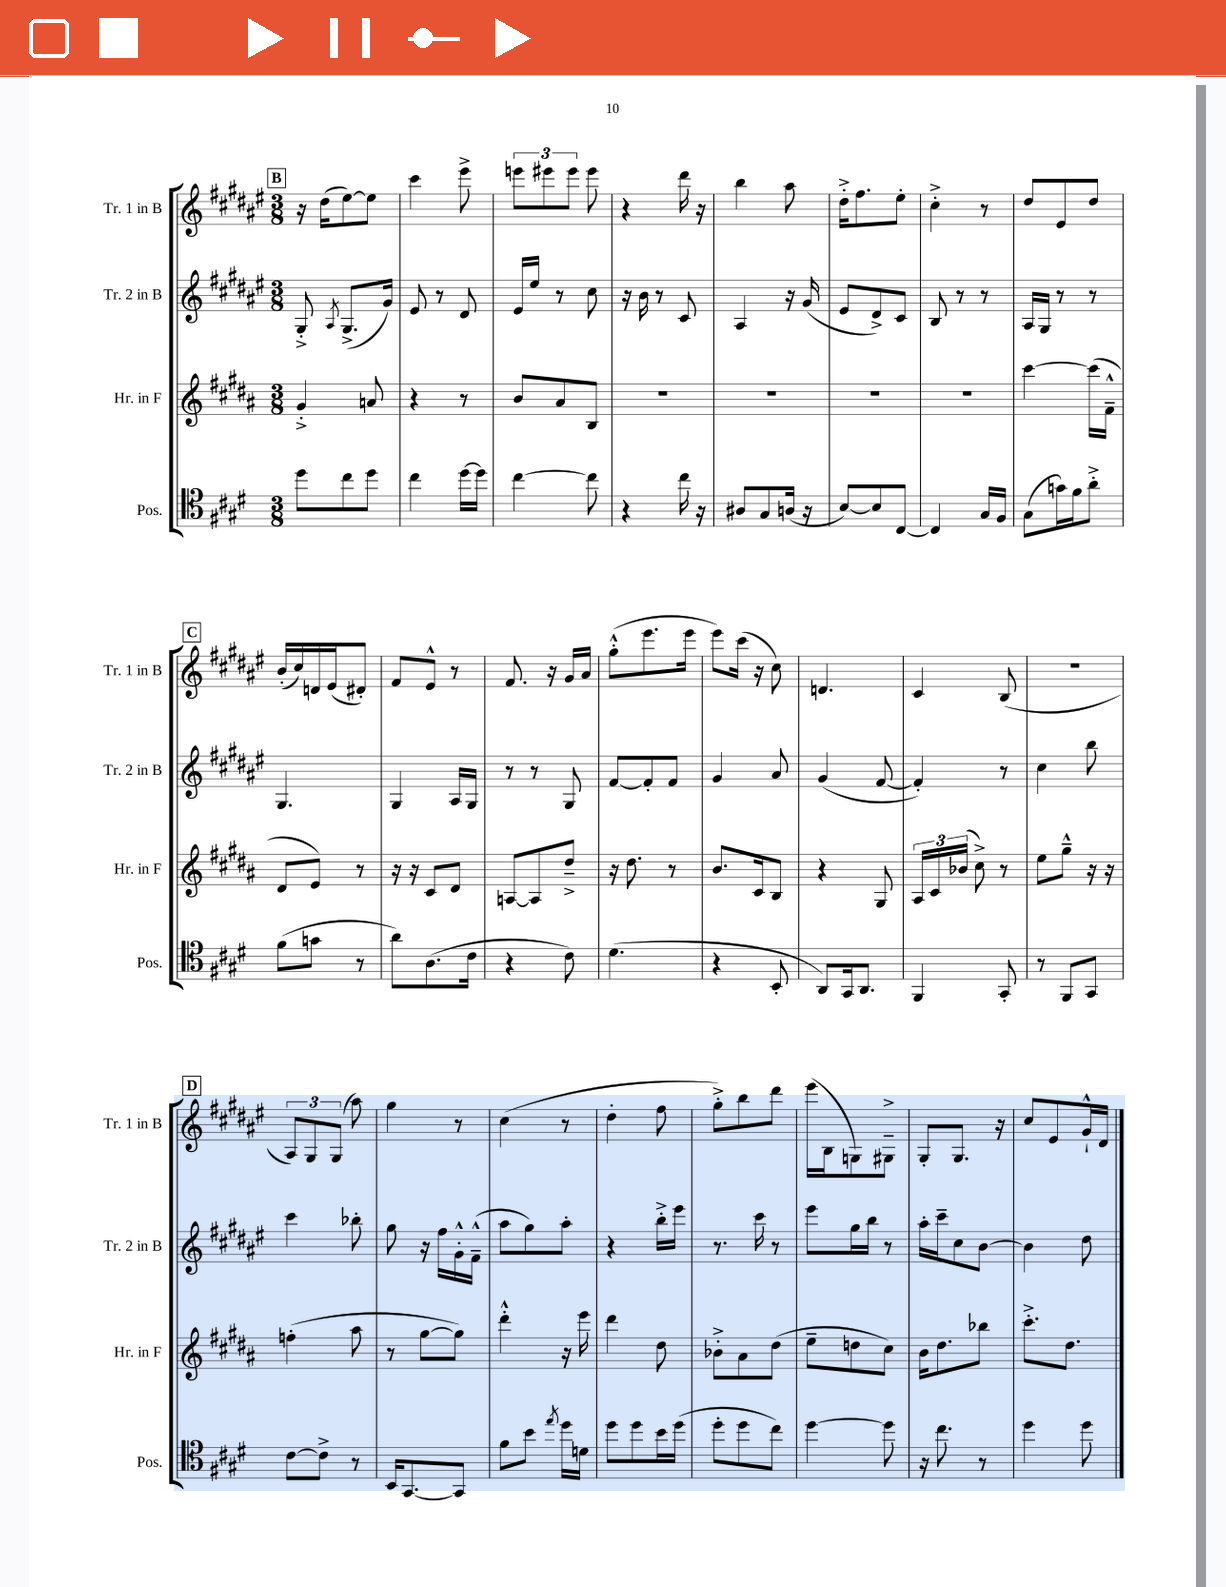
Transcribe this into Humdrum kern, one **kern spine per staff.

**kern	**kern	**kern	**kern
*part4	*part3	*part2	*part1
*staff4	*staff3	*staff2	*staff1
*I"Pos.	*I"Hr. in F	*I"Tr. 2 in B	*I"Tr. 1 in B
*I'Pos.	*I'Hr. in F	*I'Tr. 2 in B	*I'Tr. 1 in B
*clefC4	*clefG2	*clefG2	*clefG2
*k[f#c#g#d#]	*k[f#c#g#d#a#]	*k[f#c#g#d#a#e#]	*k[f#c#g#d#a#e#]
*M3/8	*M3/8	*M3/8	*M3/8
!!LO:REH:place=s1:t=B
=127	=127	=127	=127
8dd#\L	4g#'^/	8G#'^/	16r
.	.	.	(16dd#\KL
.	.	8qA#/	.
8cc#\	.	(8.G#^/L	[8ee#\)
8dd#\J	8an/	.	8ee#\J]
.	.	16g#/Jk)	.
=128	=128	=128	=128
4cc#\	4r	8e#/	4ccc#\
.	.	8r	.
[16dd#\LL	8r	8d#/	8eee#^\
16dd#\JJ]	.	.	.
=129	=129	=129	=129
[4cc#\	8b/L	16e#/LL	12eeen\L
.	.	16ee#/JJ	.
.	.	.	12eee#X\
.	8a#/	8r	.
.	.	.	12eee#\J
8cc#\]	8B/J	8cc#\	8eee#\
=130	=130	=130	=130
4r	4.r	16r	4r
.	.	16b\	.
.	.	8r	.
16cc#\	.	8c#/	16ddd#\
16r	.	.	16r
=131	=131	=131	=131
8A#X/L	4.r	4A#/	4bb\
8G#/	.	.	.
(16An/Jk	.	16r	8aa#\
16r	.	(16g#/	.
=132	=132	=132	=132
[8B/L)	4.r	8e#/L	16dd#'^\KL
.	.	.	8.ff#\
8B/]	.	8d#^/)	.
[8C#/J	.	8c#/J	8ee#'\J
=133	=133	=133	=133
4C#/]	4.r	8B/	4cc#'^\
.	.	8r	.
16G#/LL	.	8r	8r
16F#/JJ	.	.	.
=134	=134	=134	=134
(8G#\L	[4ccc#\	16A#/LL	8dd#/L
.	.	16G#/JJ	.
16gn\L)	.	8r	8e#/
16f#\J	.	.	.
8a'^\J	(16ccc#\LL]	8r	8dd#/J
.	16f#~^^\JJ	.	.
!!LO:LB:g=z
!!LO:REH:place=s1:t=C
=135	=135	=135	=135
(8f#\L	8d#/L	4.G#/	(16b'/LL
.	.	.	16cc#/)
8gn\J	8e/J)	.	16dn/
.	.	.	(16e#/J
8r	8r	.	8d#X'/J)
=136	=136	=136	=136
8a\L)	16r	4G#/	8f#/L
.	16r	.	.
(8.A\	8c#/L	.	8e#^^/J
.	8d#/J	16A#/LL	8r
16c#\Jk	.	16G#/JJ	.
=137	=137	=137	=137
4r	[8An/L	8r	8.f#/
.	8A/]	8r	.
.	.	.	16r
8c#\)	8dd#~^/J	8G#/	16g#/LL
.	.	.	16a#/JJ
=138	=138	=138	=138
(4.d#\	16r	[8f#/L	(8gg#'^^\L
.	8.dd#\	.	.
.	.	8f#'/]	8.eee#\
.	8r	8f#/J	.
.	.	.	16eee#\Jk
=139	=139	=139	=139
4r	8.b/L	4g#/	8eee#\L)
.	.	.	(16ccc#\Jk
.	16c#/k	.	16r
8BB'/	8B/J	8a#/	8cc#\)
=140	=140	=140	=140
8AA/L)	4r	(4g#/	4.dn/
16GG#/k	.	.	.
8.AA/J	.	.	.
.	8G#/	[8f#/	.
=141	=141	=141	=141
4FF#/	24A#/LL	4f#'/])	4c#/
.	24c#/	.	.
.	(24b-X/JJ	.	.
.	8cc#^\)	.	.
8GG#'/	8r	8r	(8B/
=142	=142	=142	=142
8r	8ee\L	4cc#\	4.r
8FF#/L	8gg#~^^\J	.	.
8GG#/J	16r	8bb\	.
.	16r	.	.
!!LO:LB:g=z
!!LO:REH:place=s1:t=D
=143	=143	=143	=143
[8c#\L	(4ffn'\	4ccc#\	12A#/L)
.	.	.	12G#/
8c#^\J]	.	.	.
.	.	.	(12G#/J
8r	8aa#\	8bb-X'\	8aa#\)
=144	=144	=144	=144
16BB/KL	8r	8gg#\	4gg#\
[8.GG#/	.	.	.
.	[8gg#\L	16r	.
.	.	16ff#\LL	.
8GG#/J]	8gg#\J])	16g#'^^\	8r
.	.	(16f#~^^\JJ	.
=145	=145	=145	=145
8f#\L	4ddd#'^^\	8aa#\L	(4cc#\
8b\J	.	8gg#\)	.
8qee/	.	.	.
16dd#\LL	16r	8aa#'\J	8r
16dn\JJ	16eee\	.	.
=146	=146	=146	=146
8dd#\L	4ddd#\	4r	4dd#'\
8dd#\	.	.	.
16b\L	8dd#\	16bb'^\LL	8ff#\
(16dd#\JJ	.	16eee#\JJ	.
=147	=147	=147	=147
8dd#'\L	8b-X'^\L	8.r	8gg#'^\L)
8dd#\	8a#\	.	8bb\
.	.	16ccc#\	.
8cc#\J)	(8dd#\J	8r	8ddd#\J
=148	=148	=148	=148
[4dd#\	8ee~\L	8eee#\L	(16eee#\LL
.	.	.	16B\J
.	8ddn\	16gg#\L	8Gn\)
.	.	16bb\JJ	.
8dd#\]	8cc#\J)	8r	8G#X~^\J
=149	=149	=149	=149
16r	16b\KL	16aa#'\LL	8G#'/L
8.cc#\	8.dd#\	16ccc#~\J	.
.	.	8cc#\	8.G#/J
8r	8bb-X\J	[8b\J	.
.	.	.	16r
=150	=150	=150	=150
4dd#\	8.ccc#'^\L	4b\]	8cc#/L
.	.	.	8e#/
.	8.dd#\J	.	.
8dd#\	.	8dd#\	16g#`^^/L
.	.	.	16d#/JJ
==	==	==	==
*-	*-	*-	*-
